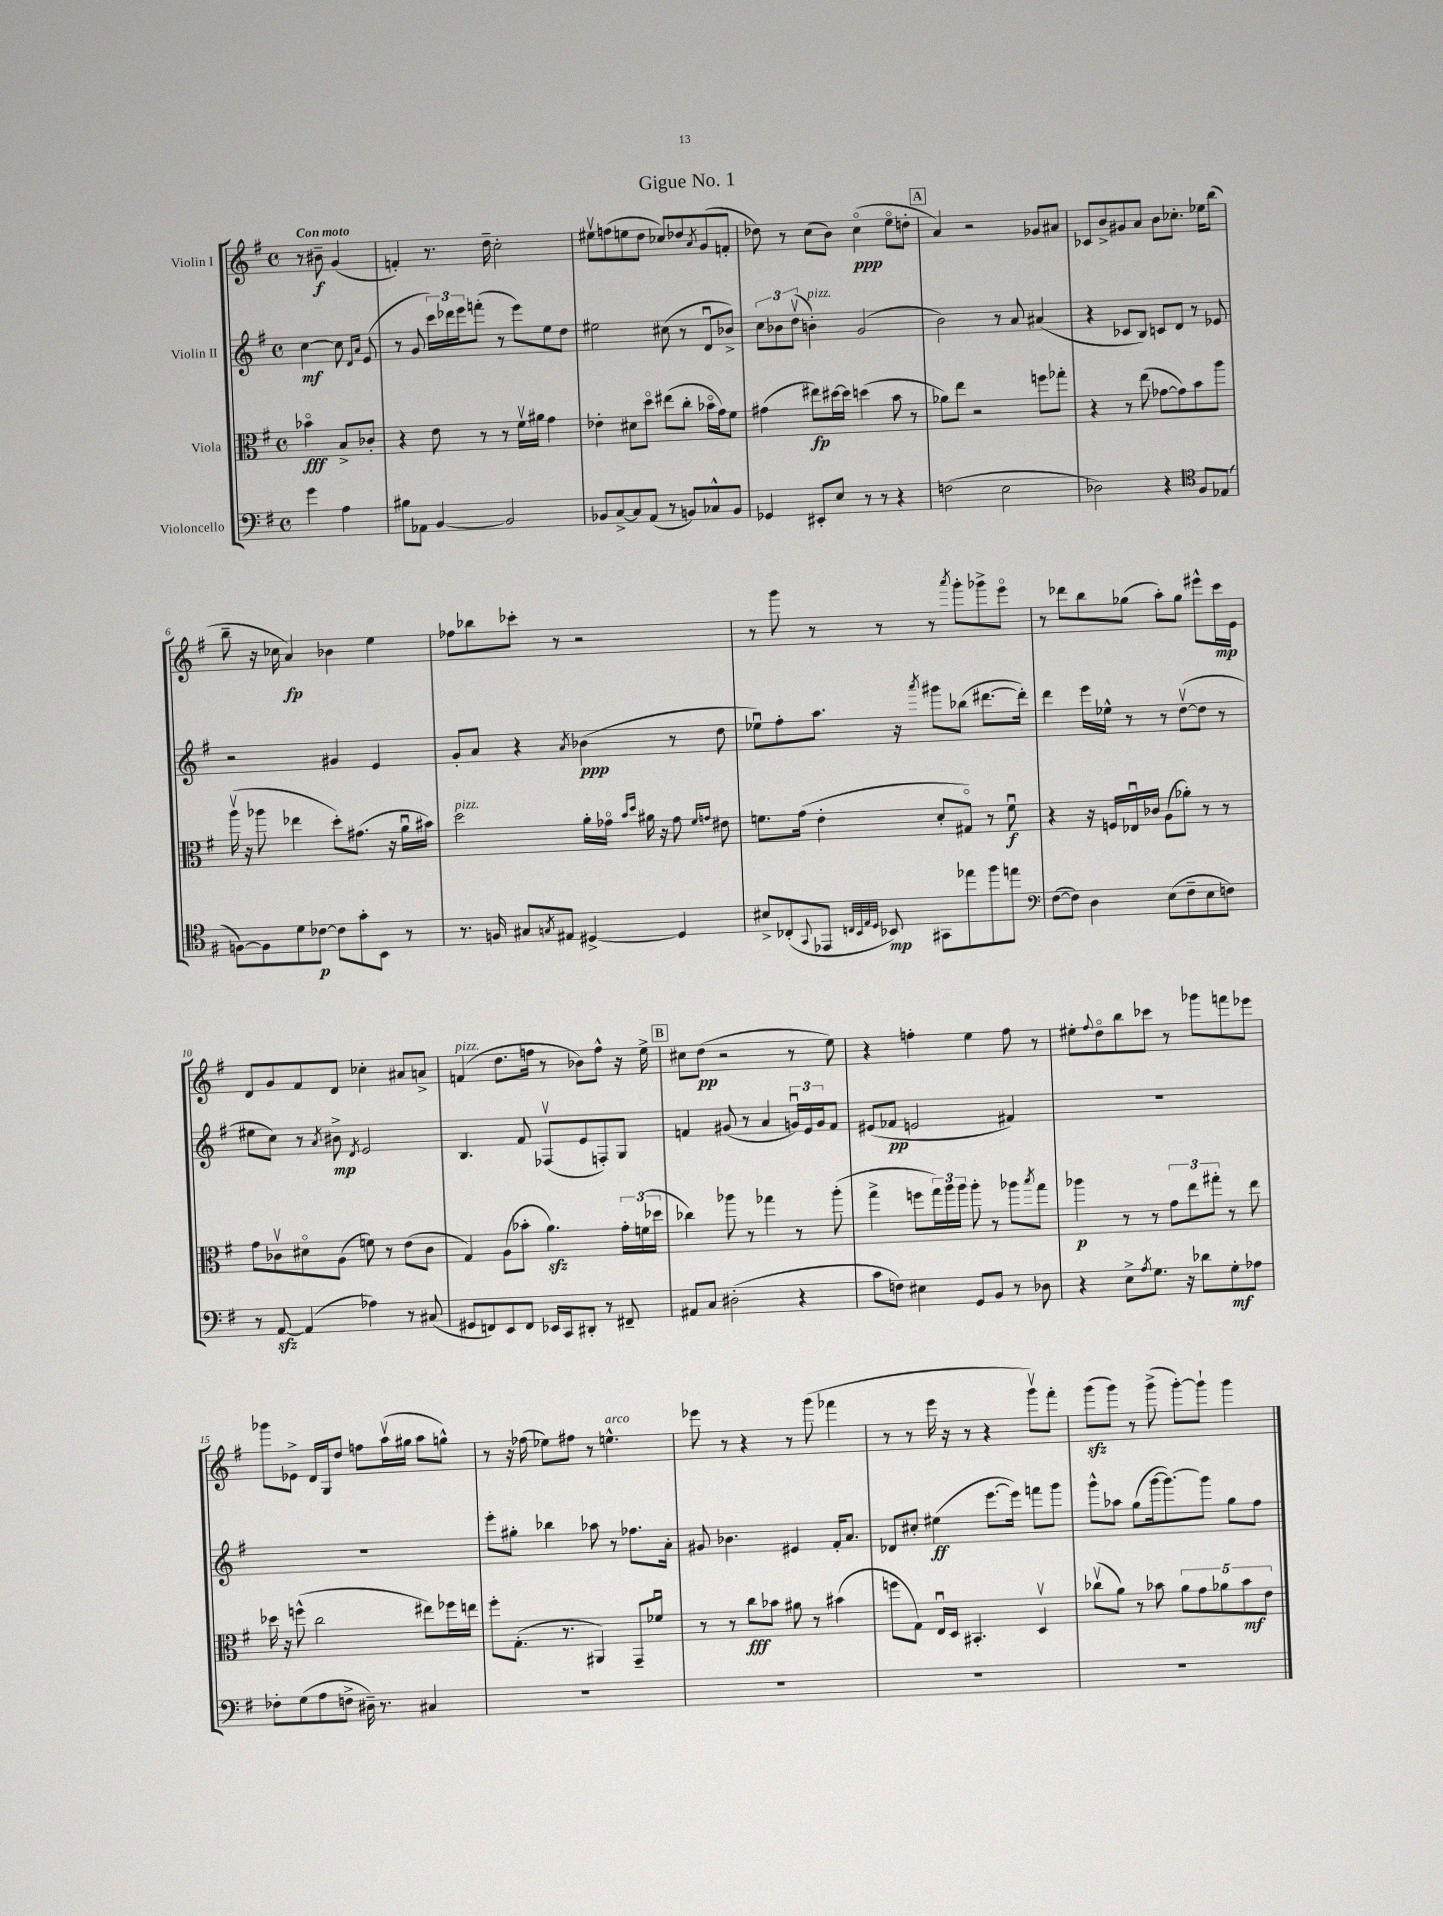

**kern	**dynam	**kern	**dynam	**kern	**dynam	**kern	**dynam
*part4	*part4	*part3	*part3	*part2	*part2	*part1	*part1
*staff4	*staff4	*staff3	*staff3	*staff2	*staff2	*staff1	*staff1
*I"Violoncello	*	*I"Viola	*	*I"Violin II	*	*I"Violin I	*
*clefF4	*	*clefC3	*	*clefG2	*	*clefG2	*
*k[f#]	*	*k[f#]	*	*k[f#]	*	*k[f#]	*
*M4/4	*	*M4/4	*	*M4/4	*	*M4/4	*
*met(c)	*	*met(c)	*	*met(c)	*	*met(c)	*
=	=	=	=	=	=	=	=
!	!	!	!	!	!	!LO:TX:a:B:t=Con moto	!
4g\	.	4b-X\	fff	[4cc\	mf	8r	.
.	.	.	.	.	.	8b#X~\	f
4A\	.	8B^/L	.	8cc\]	.	(4g/	.
.	.	.	.	16qqd/LL	.	.	.
.	.	.	.	16qqa/JJ	.	.	.
.	.	8c-X'/J	.	(8e/	.	.	.
=1	=1	=1	=1	=1	=1	=1	=1
8B#X\L	.	4r	.	8r	.	4fn'/)	.
8AA-X\J	.	.	.	8g/	.	.	.
[4BB/	.	8e\	.	24ccc\LL)	.	8.r	.
.	.	.	.	24ddd-X\	.	.	.
.	.	.	.	24eee\J	.	.	.
.	.	8r	.	(8fffn'\J	.	.	.
.	.	.	.	.	.	16dd~\	.
2BB/]	.	8r	.	8r	.	2cc'\	.
.	.	16f#v\LL	.	8eee\L)	.	.	.
.	.	16a#X\JJ	.	.	.	.	.
.	.	4g\	.	8ee\	.	.	.
.	.	.	.	8dd\J	.	.	.
=2	=2	=2	=2	=2	=2	=2	=2
8BB-X/L	.	4e-X'\	.	2ee#X\	.	8ee#Xv\L	.
[8C^/	.	.	.	.	.	(8ffn\	.
8C/]	.	8d#X\L	.	.	.	8een\	.
(8AA/J	.	8dd\J	.	.	.	8dd\J	.
8r	.	(8ee#X\L	.	(8cc#X\	.	8cc-X/L)	.
8BBn/L)	.	8cc'\J	.	8r	.	8dd-X/	.
.	.	.	.	.	.	8qa/	.
8C-X^^/	.	16b-X\LL	.	8du/L	.	(8g/	.
.	.	16g\J)	.	.	.	.	.
8BB/J	.	8f#\J	.	8b-X^/J)	.	8fn'/J	.
=3	=3	=3	=3	=3	=3	=3	=3
4GG-X/	.	(4g#X\	.	12cc\L	.	8dd-X\)	.
.	.	.	.	12b-X\	.	.	.
.	.	.	.	.	.	8r	.
.	.	.	.	(12ddv\J	.	.	.
!	!	!	!	!LO:TX:a:i:t=pizz.	!	!	!
8EE#X'/L	.	8ee#X\L)	fp	4bn'\)	.	(8cc\L	.
8E/J	.	[16dd#X\L	.	.	.	8b\J)	.
.	.	16dd#\JJ]	.	.	.	.	.
8r	.	(4ddn\	.	(2g/	.	(4cc\	ppp
8r	.	.	.	.	.	.	.
4r	.	8b\	.	.	.	8ee\L	.
.	.	8r	.	.	.	8ddn'\J	.
!!LO:REH:place=s1:t=A
=4	=4	=4	=4	=4	=4	=4	=4
(2Fn\	.	8a-X\L)	.	2b\)	.	4a/)	.
.	.	8ee\J	.	.	.	.	.
.	.	2r	.	.	.	2r	.
2E\	.	.	.	8r	.	.	.
.	.	.	.	8a/	.	.	.
.	.	8ffn\L	.	(4a#X/	.	8g-X/L	.
.	.	8gg-X'\J	.	.	.	8a#X/J	.
=5	=5	=5	=5	=5	=5	=5	=5
2D-X\)	.	4r	.	4r	.	8c-X/L	.
.	.	.	.	.	.	8b^/	.
.	.	8r	.	8c-X/L	.	8g#X/	.
.	.	(8ee\	.	8B/J)	.	8a/J	.
4r	.	[8g-X\L	.	8cn/L	.	8b\L	.
.	.	8g-\])	.	8d/J	.	8.cc-X'\J	.
*clefC4	*	*	*	*	*	*	*
8F#/L	.	8b\	.	8r	.	.	.
.	.	.	.	.	.	16ee-X\KL	.
(8E-X/J	.	8aa\J	.	8e-X/	.	(8bb\J	.
!!LO:LB:g=z
=6	=6	=6	=6	=6	=6	=6	=6
[8Fn\L)	.	(16aav\	.	2r	.	8bb~\	.
.	.	16r	.	.	.	.	.
8F\]	.	8aa-X\	.	.	.	16r	.
.	.	.	.	.	.	16cc-X\	.
8d\	.	4ee-X\	.	.	.	4a/)	fp
[8c-X\J	p	.	.	.	.	.	.
8c-\L]	.	8dd'\L)	.	4g#X/	.	4b-X\	.
8g'\	.	(8.g#X\J	.	.	.	.	.
8BB\J	.	.	.	4e/	.	4ee\	.
.	.	16r	.	.	.	.	.
8r	.	16au\LL	.	.	.	.	.
.	.	16b#X\JJ)	.	.	.	.	.
=7	=7	=7	=7	=7	=7	=7	=7
!	!	!LO:TX:a:i:t=pizz.	!	!	!	!	!
8.r	.	2dd\	.	8g'/L	.	8ff-X\L	.
.	.	.	.	8a/J	.	8bb-X\	.
16Fn/	.	.	.	.	.	.	.
8G#X/L	.	.	.	4r	.	8ccc-X'\J	.
8qGn/	.	.	.	.	.	.	.
8E#X/J	.	.	.	.	.	8r	.
.	.	.	.	8qa/	.	.	.
[4D#X^/	.	16a'\LL	.	(4b-X\	ppp	2r	.
.	.	16g-X\JJ	.	.	.	.	.
.	.	16qqb/LL	.	.	.	.	.
.	.	16qqdd/JJ	.	.	.	.	.
.	.	16a#X\	.	.	.	.	.
.	.	16r	.	.	.	.	.
4D#/]	.	8g-\	.	8r	.	.	.
.	.	16qqf#/LL	.	.	.	.	.
.	.	16qqgn/JJ	.	.	.	.	.
.	.	8e#X\	.	8dd\	.	.	.
=8	=8	=8	=8	=8	=8	=8	=8
8B#X^/L	.	8.fn\L	.	8ee-Xu\L)	.	8r	.
(8C-X'/	.	.	.	8ff#'\	.	8ggg\	.
.	.	(16g\Jk	.	.	.	.	.
8qqGG/	.	.	.	.	.	.	.
8EE-X/J	.	4e'\	.	8.aa\J	.	8r	.
32qqCn/LLL	.	.	.	.	.	.	.
32qqBB/	.	.	.	.	.	.	.
32qqE/	.	.	.	.	.	.	.
32qqD/JJJ	.	.	.	.	.	.	.
8BB-X/)	mp	.	.	.	.	8r	.
.	.	.	.	16r	.	.	.
.	.	.	.	8qaaa/	.	.	.
8GG#X\L	.	8d'/L	.	8ggg#X\L	.	8r	.
.	.	.	.	.	.	8qaaa/	.
8ee-X\	.	8G#X/J)	.	(8bb-X\J	.	8ggg'\L	.
8ff#\	.	8r	.	[8.ddd#X\L	.	8ggg-X^\	.
8een\J	.	8fu\	f	.	.	8eee\J	.
.	.	.	.	16ddd#'\Jk])	.	.	.
=9	=9	=9	=9	=9	=9	=9	=9
*clefF4	*	*	*	*	*	*	*
([8F#\L	.	4r	.	4ddd\	.	8r	.
8F#\J])	.	.	.	.	.	8ddd-X\L	.
4D\	.	16r	.	16eee\LL	.	8bb\	.
.	.	16Fn/LL	.	16ee-X^^\JJ	.	.	.
.	.	16E-Xu/	.	8r	.	(8gg-X\J	.
.	.	16c-X/JJ	.	.	.	.	.
(8E\L	.	(8A\L	.	8r	.	8aa'\L)	.
8F#~\	.	8a-X'\J)	.	([8ddv\L	.	8gg-\J	.
8E\	.	8r	.	8dd\J]	.	8eee#X^^\L	.
8Fn\J)	.	8r	.	8r	.	16ccc\L	mp
.	.	.	.	.	.	16e\JJ	.
!!LO:LB:g=z
=10	=10	=10	=10	=10	=10	=10	=10
8r	.	8g\L	.	8ee#X\L	.	8d/L	.
[8AAzz/	.	8c-Xv\	.	8cc\J)	.	8g/	.
(4AA/]	.	8d#X\	.	8r	.	8f#/	.
.	.	.	.	8qa/	.	.	.
.	.	(8A\J	.	8b#X^\	mp	8d/J	.
.	.	.	.	8qd/	.	.	.
4A-X\)	.	8fn\)	.	2e/	.	4cc-X'\	.
.	.	8r	.	.	.	.	.
8r	.	(8e\L	.	.	.	8a#X/L	.
(8C#X/	.	8c-\J	.	.	.	8an^/J	.
=11	=11	=11	=11	=11	=11	=11	=11
!	!	!	!	!	!	!LO:TX:a:i:t=pizz.	!
8GG#X/L	.	4G/)	.	4.B/	.	(4fn/	.
8FFn/)	.	.	.	.	.	.	.
8EE/	.	(8A\L	.	.	.	8.dd\L	.
8FF/J	.	8b-X'\J	.	8f#/	.	.	.
.	.	.	.	.	.	16ffn\Jk	.
16EE-X/LL	.	4.azz\)	.	(8F-Xv/L	.	8r	.
16CC/J	.	.	.	.	.	.	.
8DD#X'/J	.	.	.	8e/	.	8b-X\L)	.
8r	.	.	.	8Fn'/)	.	8ff^^\J	.
8FF#X~/	.	24g'\LL	.	8G/J	.	16r	.
.	.	(24fn\	.	.	.	.	.
.	.	.	.	.	.	16ee^\	.
.	.	24dd-X\JJ	.	.	.	.	.
!!LO:REH:place=s1:t=B
=12	=12	=12	=12	=12	=12	=12	=12
8AA#X/L	.	4cc-X\)	.	4fn/	.	8cc#X\L	.
8C/J	.	.	.	.	.	(8dd\J	pp
(2D#X'\	.	8aa-X\	.	(8g#X/	.	2r	.
.	.	8r	.	8r	.	.	.
.	.	4gg-X\	.	4a/	.	.	.
4r	.	8r	.	24gnu/LL)	.	8r	.
.	.	.	.	24e/	.	.	.
.	.	.	.	24g/J	.	.	.
.	.	(8aa-'\	.	8f/J	.	8ee\)	.
=13	=13	=13	=13	=13	=13	=13	=13
8c\L	.	4gg^\	.	(8e#X/L	.	4r	.
8Fn\J)	.	.	.	8f-X/J	pp	.	.
4E#X\	.	8ffn\L	.	2en/	.	4ffn'\	.
.	.	24gg\L)	.	.	.	.	.
.	.	24aa\	.	.	.	.	.
.	.	24aa\JJ	.	.	.	.	.
8GG/L	.	8aa'\	.	.	.	4ee\	.
8BB/J	.	8r	.	.	.	.	.
8r	.	8aa-X\L	.	4f#X/)	.	8ff\	.
.	.	8qbb/	.	.	.	.	.
8D-X\	.	8gg\J	.	.	.	8r	.
=14	=14	=14	=14	=14	=14	=14	=14
4r	.	4aa-X\	p	1r	.	8ee#X'\L	.
.	.	.	.	.	.	8qqff#/	.
.	.	.	.	.	.	8dd\	.
8E^\L	.	8r	.	.	.	8bb\	.
8qA/	.	.	.	.	.	.	.
8.G\J	.	8r	.	.	.	8ccc-X\J	.
.	.	12g\L	.	.	.	8r	.
16r	.	.	.	.	.	.	.
.	.	12ee\	.	.	.	.	.
8d-X\L	.	.	.	.	.	8ggg-X\L	.
.	.	12gg#X'\J	.	.	.	.	.
8G'\	mf	8r	.	.	.	8fffn\	.
8A-X\J	.	8ee\	.	.	.	8eee-X\J	.
!!LO:LB:g=z
=15	=15	=15	=15	=15	=15	=15	=15
8F-X'\L	.	16dd-X\	.	1r	.	8ggg-X\L	.
.	.	16r	.	.	.	.	.
(8G\	.	(8ffn^^\	.	.	.	8e-X^\J	.
8A\	.	2cc\	.	.	.	16d/LL	.
.	.	.	.	.	.	16G/J	.
8Fn^\J	.	.	.	.	.	8dd/J	.
16D#X~\)	.	.	.	.	.	8ffn\L	.
8.r	.	.	.	.	.	.	.
.	.	.	.	.	.	(16aav\L	.
.	.	.	.	.	.	16gg#X\JJ	.
4C#X/	.	8ee#X\L)	.	.	.	8aa\L	.
.	.	16ff-X\L	.	.	.	8ggn^^\J)	.
.	.	16een\JJ	.	.	.	.	.
=16	=16	=16	=16	=16	=16	=16	=16
1r	.	8ff#'\L	.	8eee'\L	.	8r	.
.	.	(8.G'\J	.	8gg#X'\J	.	16r	.
.	.	.	.	.	.	(16ff-X\	.
.	.	.	.	4bb-X\	.	8ee-X\L)	.
.	.	8.r	.	.	.	.	.
.	.	.	.	.	.	8ff#X\J	.
.	.	4AA#X/)	.	8aa-X\	.	8r	.
!	!	!	!	!	!	!LO:TX:a:i:t=arco	!
.	.	.	.	8r	.	4.een^^\	.
.	.	8GG~/L	.	8.ff-X\L	.	.	.
.	.	8f-Xu/J	.	.	.	.	.
.	.	.	.	16a'\Jk	.	.	.
=17	=17	=17	=17	=17	=17	=17	=17
1r	.	8r	.	8g#X/	.	8eee-X\	.
.	.	8r	.	4.b-X\	.	8r	.
.	.	8cc\L	fff	.	.	4r	.
.	.	8b-X\J	.	.	.	.	.
.	.	8a#X\	.	4e#X/	.	8r	.
.	.	8r	.	.	.	(8ggg\	.
.	.	(4b#X\	.	16f#'/KL	.	4fff-X\	.
.	.	.	.	8.a/J	.	.	.
=18	=18	=18	=18	=18	=18	=18	=18
1r	.	8ffn\L	.	8d-X/L	.	8r	.
.	.	8G\J)	.	8cc#X'/J	.	8r	.
.	.	16Eu/LL	.	(4ee#X\	ff	16eee\	.
.	.	16D/JJ	.	.	.	16r	.
.	.	4.BB#X'/	.	.	.	8r	.
.	.	.	.	[8.eee\L	.	4r	.
.	.	.	.	16eee\Jk])	.	.	.
.	.	4Dv/	.	8fffn\L	.	8gggv\L)	.
.	.	.	.	8ggg\J	.	8fff#'\J	.
=19	=19	=19	=19	=19	=19	=19	=19
1r	.	(8cc-Xv\L	.	8ggg^^\L	.	(8gggzz\L	.
.	.	8a\J)	.	8aa-X\J	.	8ggg\J)	.
.	.	8r	.	(8gg\L	.	8r	.
.	.	8b-X\	.	[16ggg\k	.	(8ggg^\	.
.	.	.	.	8.ggg\_)	.	.	.
.	.	10a\L	.	.	.	[8ggg'\L)	.
.	.	10g\	.	.	.	.	.
.	.	.	.	8ggg\J]	.	8ggg`\J]	.
.	.	10a-X\	.	.	.	.	.
.	.	.	.	8gg\L	.	4ggg\	.
.	.	10b-\	mf	.	.	.	.
.	.	.	.	8ff#\J	.	.	.
.	.	10e\J	.	.	.	.	.
==	==	==	==	==	==	==	==
*-	*-	*-	*-	*-	*-	*-	*-
